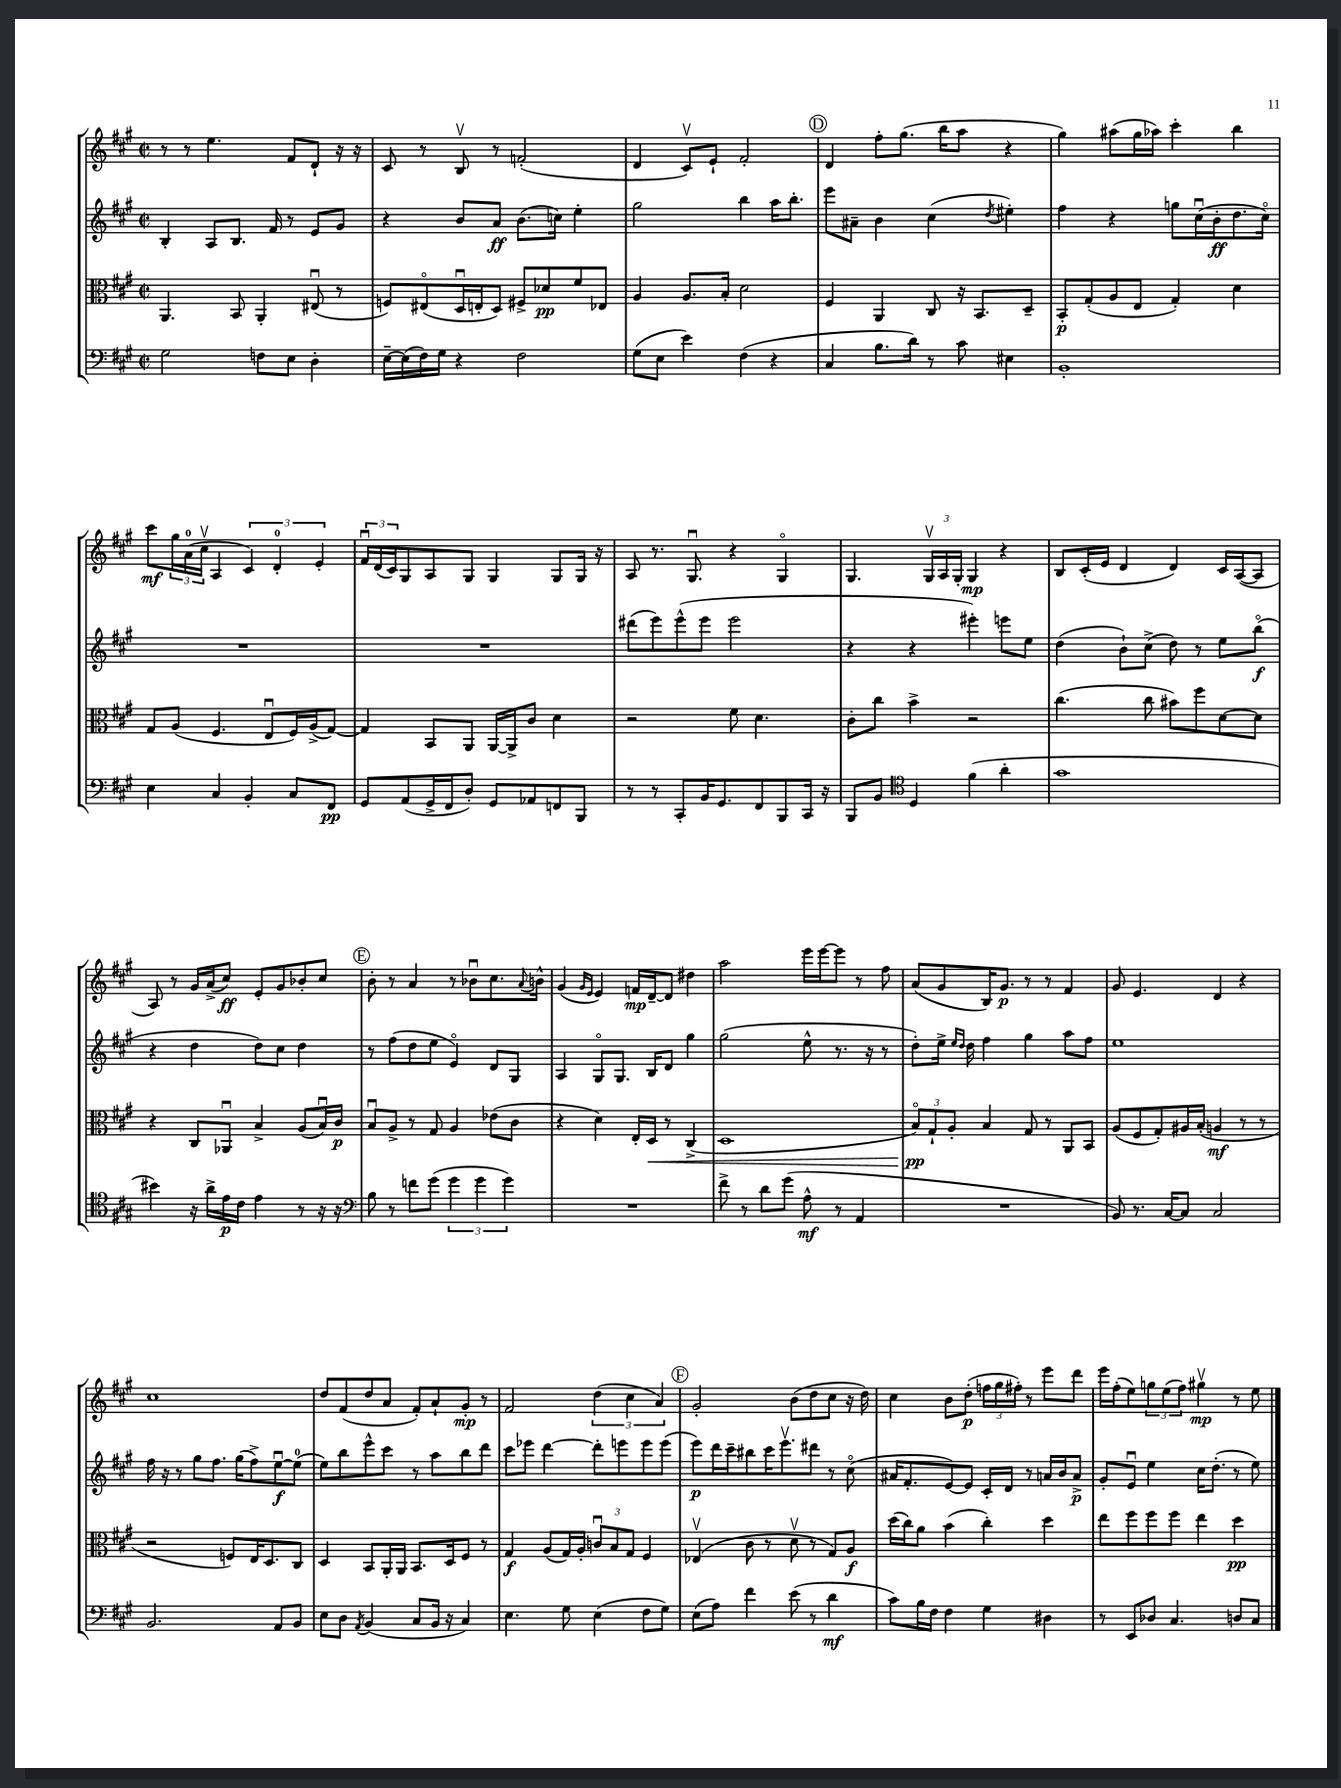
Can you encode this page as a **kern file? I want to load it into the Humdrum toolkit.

**kern	**dynam	**kern	**dynam	**kern	**dynam	**kern	**dynam
*part4	*part4	*part3	*part3	*part2	*part2	*part1	*part1
*staff4	*staff4	*staff3	*staff3	*staff2	*staff2	*staff1	*staff1
*clefF4	*	*clefC3	*	*clefG2	*	*clefG2	*
*k[f#c#g#]	*	*k[f#c#g#]	*	*k[f#c#g#]	*	*k[f#c#g#]	*
*M2/2	*	*M2/2	*	*M2/2	*	*M2/2	*
*met(c|)	*	*met(c|)	*	*met(c|)	*	*met(c|)	*
=66	=66	=66	=66	=66	=66	=66	=66
2G#\	.	4.AA/	.	4B'/	.	8r	.
.	.	.	.	.	.	8r	.
.	.	.	.	8A/L	.	4.ee\	.
.	.	8BB/	.	8.B/J	.	.	.
8Fn\L	.	4AA'/	.	.	.	.	.
.	.	.	.	16f#/	.	.	.
8E\J	.	.	.	8r	.	8f#/L	.
4D'\	.	(8E#Xu/	.	8e/L	.	8d`/J	.
.	.	8r	.	8g#/J	.	16r	.
.	.	.	.	.	.	16r	.
=67	=67	=67	=67	=67	=67	=67	=67
[16E~\LL	.	8Fn/L)	.	4r	.	8c#/	.
(16E\]	.	.	.	.	.	.	.
16F#\)	.	(8E#X/	.	.	.	8r	.
16G#\JJ	.	.	.	.	.	.	.
4r	.	16Du/L	.	8b/L	.	8Bv/	.
.	.	16En'/J	.	.	.	.	.
.	.	8D/J)	.	8a/J	ff	8r	.
2F#\	.	8F#X^/L	.	(8.b\L	.	(2fn'/	.
.	.	8d-X/	pp	.	.	.	.
.	.	.	.	16ccn\Jk)	.	.	.
.	.	8f#/	.	4ee'\	.	.	.
.	.	8E-X/J	.	.	.	.	.
=68	=68	=68	=68	=68	=68	=68	=68
(8G#\L	.	4A/	.	2gg#\	.	4d/	.
8E\J	.	.	.	.	.	.	.
4e\)	.	8.A/L	.	.	.	8c#v/L)	.
.	.	.	.	.	.	8e`/J	.
.	.	16B'/Jk	.	.	.	.	.
(4F#\	.	2d\	.	4bb\	.	2f#'/	.
4r	.	.	.	16aa\KL	.	.	.
.	.	.	.	8.bb'\J	.	.	.
!!LO:REH:place=s1:t=D
=69	=69	=69	=69	=69	=69	=69	=69
4C#/	.	4F#/	.	8eee\L	.	4d/	.
.	.	.	.	8a#X~\J	.	.	.
8.B\L	.	4AA/	.	4b\	.	8ff#'\L	.
.	.	.	.	.	.	(8.gg#\J	.
16d\Jk)	.	.	.	.	.	.	.
8r	.	8C#/	.	(4cc#\	.	.	.
.	.	.	.	.	.	16bb\KL	.
8c#\	.	16r	.	.	.	8aa\J	.
.	.	8.BB/L	.	.	.	.	.
.	.	.	.	8qdd/	.	.	.
4E#X\	.	.	.	4ee#X'\)	.	4r	.
.	.	8D~/J	.	.	.	.	.
=70	=70	=70	=70	=70	=70	=70	=70
1BB'	.	8BB'/L	p	4ff#\	.	4gg#\)	.
.	.	(8G#'/	.	.	.	.	.
.	.	8A/	.	4r	.	(8aa#X\L	.
.	.	8E/J	.	.	.	16gg#\L	.
.	.	.	.	.	.	16aa-X\JJ)	.
.	.	4G#'/)	.	8ggn\L	.	4ccc#'\	.
.	.	.	.	(16cc#u\L	.	.	.
.	.	.	.	16b'\J	ff	.	.
.	.	4d\	.	8.dd\	.	4bb\	.
.	.	.	.	16cc#\Jk)	.	.	.
!!LO:LB:g=z
=71	=71	=71	=71	=71	=71	=71	=71
4E\	.	8G#/L	.	1r	.	8ccc#\L	mf
.	.	(8A/J	.	.	.	24gg#\L	.
.	.	.	.	.	.	(24a\	.
.	.	.	.	.	.	24cc#v\JJ	.
4C#/	.	4.F#/	.	.	.	4A/	.
4BB'/	.	.	.	.	.	6c#/)	.
.	.	8Eu/L	.	.	.	.	.
.	.	.	.	.	.	6d'/	.
8C#/L	.	16F#/L)	.	.	.	.	.
.	.	(16A^/J	.	.	.	.	.
.	.	.	.	.	.	6e'/	.
8FF#/J	pp	[8G#/J)	.	.	.	.	.
=72	=72	=72	=72	=72	=72	=72	=72
8GG#/L	.	4G#/]	.	1r	.	24f#u/LL	.
.	.	.	.	.	.	(24d/	.
.	.	.	.	.	.	24c#/J)	.
(8AA/	.	.	.	.	.	8G#/	.
16GG#^/L	.	8BB/L	.	.	.	8A/	.
16FF#/J	.	.	.	.	.	.	.
8D'/J)	.	8AA/J	.	.	.	8G#/J	.
8GG#/L	.	[16AA/LL	.	.	.	4G#/	.
.	.	16AA^/J]	.	.	.	.	.
8AA-X/	.	8c#/J	.	.	.	.	.
8FFn/	.	4d\	.	.	.	8G#/L	.
8BBB/J	.	.	.	.	.	16G#/Jk	.
.	.	.	.	.	.	16r	.
=73	=73	=73	=73	=73	=73	=73	=73
8r	.	2r	.	(8ddd#X\L	.	8A/	.
8r	.	.	.	8eee\)	.	8.r	.
8CC#'/L	.	.	.	(8eee^^\	.	.	.
.	.	.	.	.	.	8.G#u/	.
16BB/K	.	.	.	8eee\J	.	.	.
8.GG#/	.	.	.	.	.	.	.
.	.	8f#\	.	2eee\	.	4r	.
8FF#/	.	4.d\	.	.	.	.	.
8BBB/	.	.	.	.	.	4G#/	.
16CC#/Jk	.	.	.	.	.	.	.
16r	.	.	.	.	.	.	.
=74	=74	=74	=74	=74	=74	=74	=74
8BBB/L	.	8c#'\L	.	4r	.	4.G#/	.
8BB/J	.	8cc#\J	.	.	.	.	.
*clefC4	*	*	*	*	*	*	*
4D/	.	4b^\	.	4r	.	.	.
.	.	.	.	.	.	24G#v/LL	.
.	.	.	.	.	.	24A/	.
.	.	.	.	.	.	24G#'/JJ	.
(4f#\	.	2r	.	4eee#X'\)	.	4G#/	mp
4a'\	.	.	.	8eeen\L	.	4r	.
.	.	.	.	8ee\J	.	.	.
=75	=75	=75	=75	=75	=75	=75	=75
1g#	.	(4.cc#\	.	(4dd\	.	8B/L	.
.	.	.	.	.	.	(16c#'/L	.
.	.	.	.	.	.	16e/JJ	.
.	.	.	.	8b`\L)	.	4d/	.
.	.	8cc#\	.	(8cc#^\J	.	.	.
.	.	8b#X\L)	.	8dd\)	.	4d/)	.
.	.	8ff#\	.	8r	.	.	.
.	.	[8d\	.	8ee\L	.	16c#/LL	.
.	.	.	.	.	.	([16A/J	.
.	.	8d\J]	.	(8bb\J	f	8A/J]	.
!!LO:LB:g=z
=76	=76	=76	=76	=76	=76	=76	=76
4b#X\)	.	4r	.	4r	.	8A/)	.
.	.	.	.	.	.	8r	.
16r	.	8C#/L	.	4dd\	.	16g#/LL	.
16a^\LL	.	.	.	.	.	(16a^/J	.
16e\	p	8AA-Xu/J	.	.	.	8cc#/J)	ff
16c#\JJ	.	.	.	.	.	.	.
4e\	.	4B^/	.	8dd\L)	.	8e'/L	.
.	.	.	.	8cc#\J	.	8g#/	.
8r	.	(8A/L	.	4dd\	.	8b-X'/	.
16r	.	16Bu/L)	.	.	.	8cc#/J	.
16r	.	16c#/JJ	p	.	.	.	.
!!LO:REH:place=s1:t=E
=77	=77	=77	=77	=77	=77	=77	=77
*clefF4	*	*	*	*	*	*	*
8B\	.	8Bu/L	.	8r	.	8b'\	.
8r	.	8A^/J	.	(8ff#\L	.	8r	.
8fn\L	.	8r	.	8dd\	.	4a/	.
(8g#\J	.	8G#/	.	8ee\J	.	.	.
6g#\	.	4A/	.	4e/)	.	8r	.
.	.	.	.	.	.	8b-Xu\L	.
6g#\	.	.	.	.	.	.	.
.	.	(8e-X\L	.	8d/L	.	8.cc#\	.
6g#\)	.	.	.	.	.	.	.
.	.	8c#\J	.	8G#/J	.	.	.
.	.	.	.	.	.	8qqa/	.
.	.	.	.	.	.	16bn^^\Jk	.
=78	=78	=78	=78	=78	=78	=78	=78
1r	.	4r	.	4A/	.	(4g#/	.
.	.	.	.	.	.	16qqg#/LL	.
.	.	.	.	.	.	16qqe/JJ	.
.	.	4d\)	.	8G#/L	.	4e/)	.
.	.	.	.	8.G#/J	.	.	.
.	.	16E'/LL	.	.	.	16fn/LL	mp
!	!	!	!LO:HP:b	!	!	!	!
.	.	16D/JJ	<	16B/KL	.	[16d~/J	.
.	.	8r	.	8d/J	.	8d/J]	.
.	.	(4C#^/	.	4gg#\	.	4dd#X\	.
=79	=79	=79	=79	=79	=79	=79	=79
8f#^\	.	1D	.	(2gg#\	.	2aa\	.
8r	.	.	.	.	.	.	.
8d\L	.	.	.	.	.	.	.
(8g#\J	.	.	.	.	.	.	.
8A^^\	mf	.	.	8ee^^\	.	16eee\LL	.
.	.	.	.	.	.	[16eee\J	.
8r	.	.	.	8.r	.	8eee\J]	.
4AA/	.	.	.	.	.	8r	.
.	.	.	.	16r	.	.	.
.	.	.	.	8r	.	8ff#\	.
=80	=80	=80	=80	=80	=80	=80	=80
1r	.	12B/L)	pp	8dd'\L)	.	(8a/L	.
.	.	12G#`/	[	.	.	.	.
.	.	.	.	16ee^\Jk	.	8g#/	.
.	.	12A'/J	.	.	.	.	.
.	.	.	.	16qqee/LL	.	.	.
.	.	.	.	16qqdd/JJ	.	.	.
.	.	.	.	16dd\	.	.	.
.	.	4B/	.	4ff#\	.	16B/K)	.
.	.	.	.	.	.	8.g#/J	p
.	.	8G#/	.	4gg#\	.	8r	.
.	.	8r	.	.	.	8r	.
.	.	8AA/L	.	8aa\L	.	4f#/	.
.	.	8BB/J	.	8ff#\J	.	.	.
=81	=81	=81	=81	=81	=81	=81	=81
8BB/)	.	(8A/L	.	1ee	.	8g#/	.
8.r	.	8F#/	.	.	.	4.e/	.
.	.	8G#'/)	.	.	.	.	.
[16C#/KL	.	.	.	.	.	.	.
8C#/J]	.	16A#X/L	.	.	.	.	.
.	.	(16B'/JJ	.	.	.	.	.
2C#/	.	4An/	mf	.	.	4d/	.
.	.	8r	.	.	.	4r	.
.	.	8r	.	.	.	.	.
!!LO:LB:g=z
=82	=82	=82	=82	=82	=82	=82	=82
2.BB/	.	2r	.	16ff#\	.	1cc#	.
.	.	.	.	16r	.	.	.
.	.	.	.	8r	.	.	.
.	.	.	.	8gg#\L	.	.	.
.	.	.	.	8.ff#\J	.	.	.
.	.	8Fn/L)	.	.	.	.	.
.	.	.	.	(16gg#\KL	.	.	.
.	.	16E/K	.	8ff#^\)	.	.	.
.	.	8.D/	.	.	.	.	.
8AA/L	.	.	.	[8eeu\	f	.	.
8BB/J	.	8C#/J	.	(8ee\J]	.	.	.
=83	=83	=83	=83	=83	=83	=83	=83
8E\L	.	4D/	.	8ee\L)	.	8dd/L	.
8D\J	.	.	.	8bb\	.	(8f#/	.
8qAA/	.	.	.	.	.	.	.
(4BB/	.	8BB/L	.	8eee^^\	.	8dd/	.
.	.	16AA'/L	.	8ccc#\J	.	8a/J	.
.	.	16AA/JJ	.	.	.	.	.
8C#/L	.	8.BB/L	.	8r	.	8f#'/L)	.
16BB/Jk	.	.	.	8aa\L	.	8a`/	.
16r	.	16D/k	.	.	.	.	.
4C#/)	.	8F#/J	.	8bb\	.	8g#'/J	mp
.	.	8r	.	8ddd\J	.	8r	.
=84	=84	=84	=84	=84	=84	=84	=84
4.E\	.	4G#/	f	8ccc#\L	.	2f#/	.
.	.	.	.	8eee-X\J	.	.	.
.	.	(8A/L	.	[4ddd\	.	.	.
8G#\	.	16G#/L)	.	.	.	.	.
.	.	16A'/JJ	.	.	.	.	.
(4E\	.	12cnu/L	.	8ddd'\L]	.	(6dd\	.
.	.	12B/	.	.	.	.	.
.	.	.	.	8eeen\	.	.	.
.	.	12G#/J	.	.	.	6cc#\	.
8F#\L	.	4F#/	.	8eee\	.	.	.
.	.	.	.	.	.	6a/)	.
8G#\J)	.	.	.	(8eee\J	.	.	.
!!LO:REH:place=s1:t=F
=85	=85	=85	=85	=85	=85	=85	=85
(8E\L	.	(4E-Xv/	.	8eee\L)	p	2g#'/	.
8A\J)	.	.	.	16ddd\L	.	.	.
.	.	.	.	16ccc#~\J	.	.	.
4f#\	.	8c#\	.	8bb#X\	.	.	.
.	.	8r	.	16ccc#\K	.	.	.
.	.	.	.	8.eeev\	.	.	.
(8e\	.	8dv\	.	.	.	(8b\L	.
8r	.	8r	.	8ddd#X\J	.	8dd\	.
4d\	mf	8G#/L)	.	8r	.	8cc#\J	.
.	.	8A/J	f	(8cc#\	.	16r	.
.	.	.	.	.	.	16dd\)	.
=86	=86	=86	=86	=86	=86	=86	=86
8c#\L)	.	(16dd\LL	.	16a#X/KL	.	4cc#\	.
.	.	16cc#\J)	.	8.f#'/	.	.	.
16B\L	.	8a\J	.	.	.	.	.
16F#\JJ	.	.	.	.	.	.	.
4F#\	.	(4b\	.	[8e/)	.	8b\L	.
.	.	.	.	8e/J]	.	(8dd'\J	p
4G#\	.	4cc#'\)	.	16c#'/LL	.	24ffn\LL	.
.	.	.	.	.	.	24gg#\	.
.	.	.	.	16d/JJ	.	.	.
.	.	.	.	.	.	24ff#X'\JJ)	.
.	.	.	.	8r	.	8r	.
4D#X\	.	4dd\	.	16an/LL	.	8eee\L	.
.	.	.	.	16b/J	.	.	.
.	.	.	.	8a^/J	p	8ddd\J	.
=87	=87	=87	=87	=87	=87	=87	=87
8r	.	8ee\L	.	8g#'/L	.	16eee\LL	.
.	.	.	.	.	.	(16ff#'\J	.
8EE/L	.	8ff#\	.	8eu/J	.	8ee\)	.
8D-X/J	.	8ff#\	.	4ee\	.	12ggn\	.
.	.	.	.	.	.	(12ee\	.
4.C#/	.	8ff#\J	.	.	.	.	.
.	.	.	.	.	.	12ff#\J)	.
.	.	4ee\	.	16cc#\KL	.	4gg#Xv\	mp
.	.	.	.	(8.dd'\J	.	.	.
8Dn/L	.	4dd\	pp	8r	.	8r	.
8C#/J	.	.	.	8ee\)	.	8ee\	.
==	==	==	==	==	==	==	==
*-	*-	*-	*-	*-	*-	*-	*-
